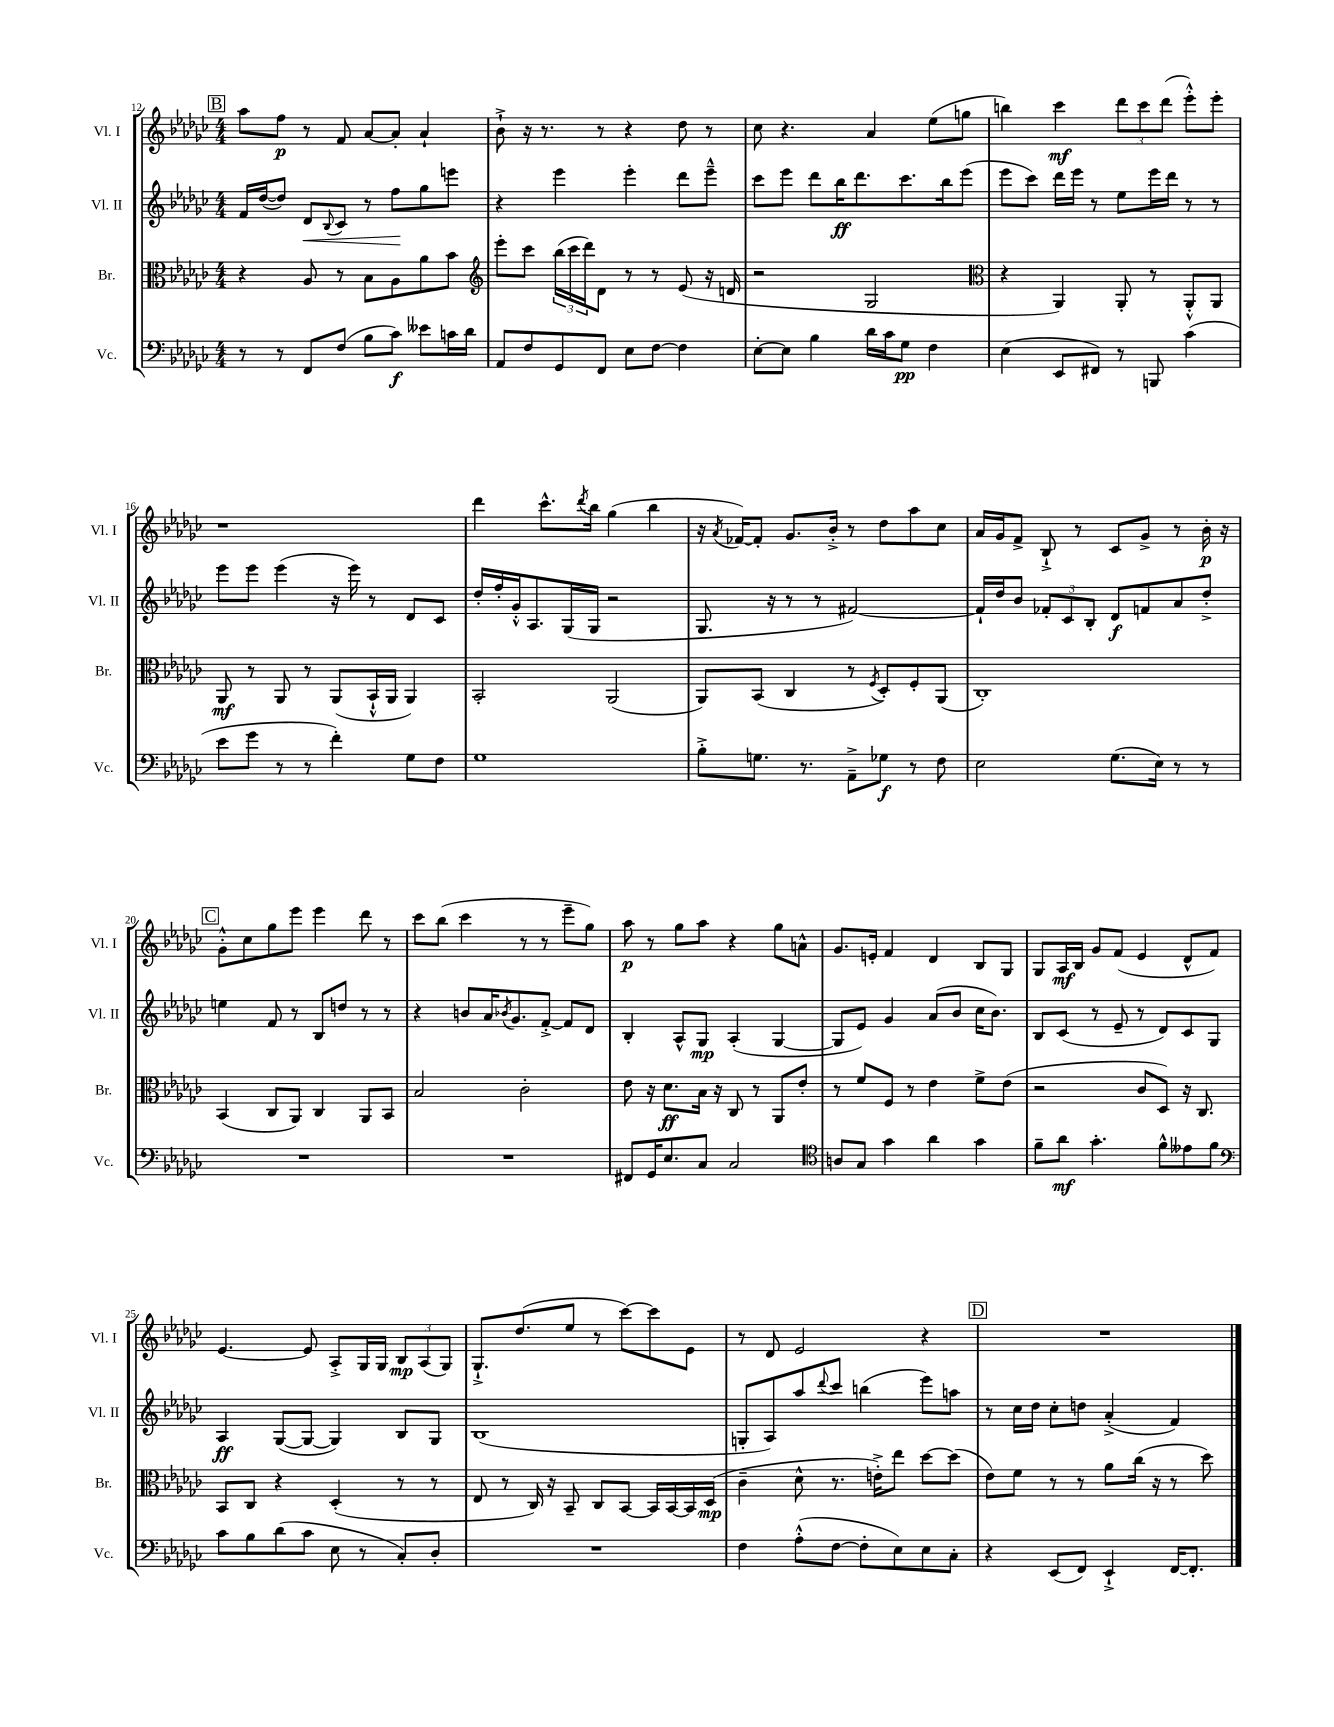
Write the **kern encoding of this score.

**kern	**kern	**kern	**kern
*staff4	*staff3	*staff2	*staff1
*clefF4	*clefC3	*clefG2	*clefG2
*k[b-e-a-d-g-c-]	*k[b-e-a-d-g-c-]	*k[b-e-a-d-g-c-]	*k[b-e-a-d-g-c-]
*M4/4	*M4/4	*M4/4	*M4/4
8r	4r	16f/LL	8aa-\L
.	.	([16dd-/J	.
8r	.	8dd-/]J)	8ff\J
8FF/L	8A-/	8d-/L	8r
.	.	8qqB-/	.
(8F/J	8r	8c-/J	8f/
8B-\L	8B-\L	8r	[8a-/L
8c-\J)	8A-\	8ff\L	8a-'/]J
8e--\L	8a-\	8gg-\	4a-`/
16c\L	8b-\J	8eee\J	.
16d-\JJ	.	.	.
=	=	=	=
*	*clefG2	*	*
8AA-/L	8eee-'\L	4r	8b-`^\
8F/	8ccc-\J	.	16r
.	.	.	8.r
8GG-/	(24bb-\LL	4eee-\	.
.	24ccc-\	.	.
.	24ddd-\J)	.	.
8FF/J	8d-\J	.	8r
8E-\L	8r	4eee-'\	4r
[8F\J	8r	.	.
4F\]	(8e-/	8ddd-\L	8dd-\
.	16r	8eee-~^^\J	8r
.	16d/	.	.
=	=	=	=
[8E-'\L	2r	8ccc-\L	8cc-\
8E-\]J	.	8eee-\J	4.r
4B-\	.	8ddd-\L	.
.	.	16bb-\K	.
.	.	8.ddd-\	.
16d-\LL	2G-/	.	4a-/
16c-\J	.	.	.
8G-\J	.	8.ccc-\	.
4F\	.	.	(8ee-\L
.	.	16bb-\k	.
.	.	(8eee-\J	8gg\J
=	=	=	=
*	*clefC3	*	*
(4E-\	4r	8eee-\L	4bb\)
.	.	8ccc-\J)	.
8EE-/L	4AA-/)	16ddd-\LL	4ccc-\
.	.	16eee-\JJ	.
8FF#/J)	.	8r	.
8r	8AA-'/	8ee-\L	12ddd-\L
.	.	.	12ccc-\
8BBB/	8r	16eee-\L	.
.	.	.	(12ddd-\J
.	.	16ddd-\JJ	.
(4c-\	8AA-'^^/L	8r	8eee-'^^\L)
.	8AA-/J	8r	8eee-'\J
=	=	=	=
8e-\L	8AA-/	8eee-\L	1r
8g-\J	8r	8eee-\J	.
8r	8AA-/	(4eee-\	.
8r	8r	.	.
4f'\)	(8AA-/L	16r	.
.	.	16eee-\)	.
.	16BB-`^^/L	8r	.
.	16AA-/JJ	.	.
8G-\L	4AA-/)	8d-/L	.
8F\J	.	8c-/J	.
=	=	=	=
1G-	2BB-'/	16dd-'/LL	4ddd-\
.	.	16ff'/	.
.	.	16g-'^^/J	.
.	.	8.A-/	.
.	.	.	8.ccc-^^\L
.	.	(16G-/L	.
.	.	.	8qddd-/
.	.	16G-/JJ	16bb-\Jk
.	(2AA-/	2r	(4gg-\
.	.	.	4bb-\
=	=	=	=
8B-'^\L	8AA-/L)	8.G-/	16r
.	.	.	8qa-/
.	.	.	[16f-/LK)
8.G\J	(8BB-/J	.	8f-'/]J
.	.	16r	.
.	4C-/	8r	8.g-/L
8.r	.	.	.
.	.	8r	.
.	.	.	16b-'^/Jk
8AA-~^\L	8r	[2f#/)	8r
.	8qF/	.	.
8G-\J	8D-'/L)	.	8dd-\L
8r	8F'/	.	8aa-\
8F\	(8AA-/J	.	8cc-\J
=	=	=	=
2E-\	1C-')	16f#`/]LL	16a-/LL
.	.	16dd-/J	16g-/J
.	.	8b-/J	8f^/J
.	.	12f-'/L	8B-`^/
.	.	12c-/	.
.	.	.	8r
.	.	12B-'/J	.
(8.G-\L	.	8d-/L	8c-/L
.	.	8f/	8g-^/J
16E-\Jk)	.	.	.
8r	.	8a-/	8r
8r	.	8dd-'^/J	16b-'\
.	.	.	16r
=	=	=	=
1r	(4BB-/	4ee\	8g-'^^\L
.	.	.	8cc-\
.	8C-/L	8f/	8gg-\
.	8AA-/J)	8r	8eee-\J
.	4C-/	8B-/L	4eee-\
.	.	8dd/J	.
.	8AA-/L	8r	8ddd-\
.	8BB-/J	8r	8r
=	=	=	=
1r	2B-/	4r	8ccc-\L
.	.	.	(8bb-\J
.	.	8b/L	4ccc-\
.	.	16a-/K	.
.	.	8qb-/	.
.	.	8.g-/	.
.	2c-'\	.	8r
.	.	[8f'^/J	8r
.	.	8f/]L	8eee-~\L
.	.	8d-/J	8gg-\J)
=	=	=	=
8FF#/L	8e-\	4B-'/	8aa-\
16GG-/K	16r	.	8r
8.E-/	8.d-\L	.	.
.	.	8A-^^/L	8gg-\L
8C-/J	16B-\Jk	8G-/J	8aa-\J
.	16r	.	.
2C-/	8C-/	(4A-'/	4r
.	8r	.	.
.	8AA-/L	[4G-/	8gg-\L
.	8e-'/J	.	8a^^\J
=	=	=	=
*clefC4	*	*	*
8A/L	8r	8G-/]L	8.g-/L
8G-/J	8f/L	8e-/J)	.
.	.	.	16e'/Jk
4g-\	8F/J	4g-/	4f/
.	8r	.	.
4a-\	4e-\	(8a-/L	4d-/
.	.	8b-/J	.
4g-\	8f^\L	16cc-\LK	8B-/L
.	.	8.b-\J)	.
.	(8e-\J	.	8G-/J
=	=	=	=
8f~\L	2r	8B-/L	8G-/L
8a-\J	.	(8c-/J	16A-/L
.	.	.	16B-/JJ
4.g-'\	.	8r	8g-/L
.	.	8e-~/	(8f/J
.	8c-/L	8r	4e-/
8f^^\L	8D-/J)	8d-/L)	.
8e--\	16r	8c-/	8d-^^/L
.	8.C-/	.	.
8f\J	.	8G-/J	8f/J)
=	=	=	=
*clefF4	*	*	*
8c-\L	8BB-/L	4A-/	[4.e-/
8B-\	8C-/J	.	.
(8d-\	4r	([8G-/L	.
8c-\J	.	8G-/_J	8e-/]
8E-\	(4D-'/	4G-/])	8A-'^/L
8r	.	.	16G-/L
.	.	.	16G-/JJ
8C-'/L)	8r	8B-/L	12B-/L
.	.	.	(12A-/
8D-'/J	8r	8G-/J	.
.	.	.	12G-/J)
=	=	=	=
1r	8E-/	(1B-	8.G-`^/L
.	8r	.	.
.	.	.	(8.dd-/
.	16C-/)	.	.
.	16r	.	.
.	8BB-~/	.	8ee-/J
.	8C-/L	.	8r
.	[8BB-/J	.	[8ccc-\L)
.	16BB-/]LL	.	8ccc-\]
.	[16BB-/	.	.
.	16BB-/]	.	8e-\J
.	(16D-/JJ	.	.
=	=	=	=
4F\	4c-~\	8G'/L	8r
.	.	8A-/)	8d-/
(8A-'^^\L	8d-^^\	8aa-/	2e-/
.	.	8qqddd-/	.
[8F\J	8.r	8ccc-/J	.
8F'\]L	.	(4bb\	.
.	16e'^\LK)	.	.
8E-\)	8ee-\J	.	.
8E-\	[8dd-\L	8eee-\L)	4r
8C-'\J	(8dd-\]J	8aa\J	.
=	=	=	=
4r	8e-\L)	8r	1r
.	8f\J	16cc-\LL	.
.	.	16dd-\JJ	.
(8EE-/L	8r	8cc-'\L	.
8FF/J)	8r	8dd\J	.
4EE-`^/	8a-\L	(4a-'^/	.
.	(16cc-\Jk	.	.
.	16r	.	.
[16FF/LK	8r	4f/)	.
8.FF'/]J	.	.	.
.	8dd-\)	.	.
==	==	==	==
*-	*-	*-	*-
